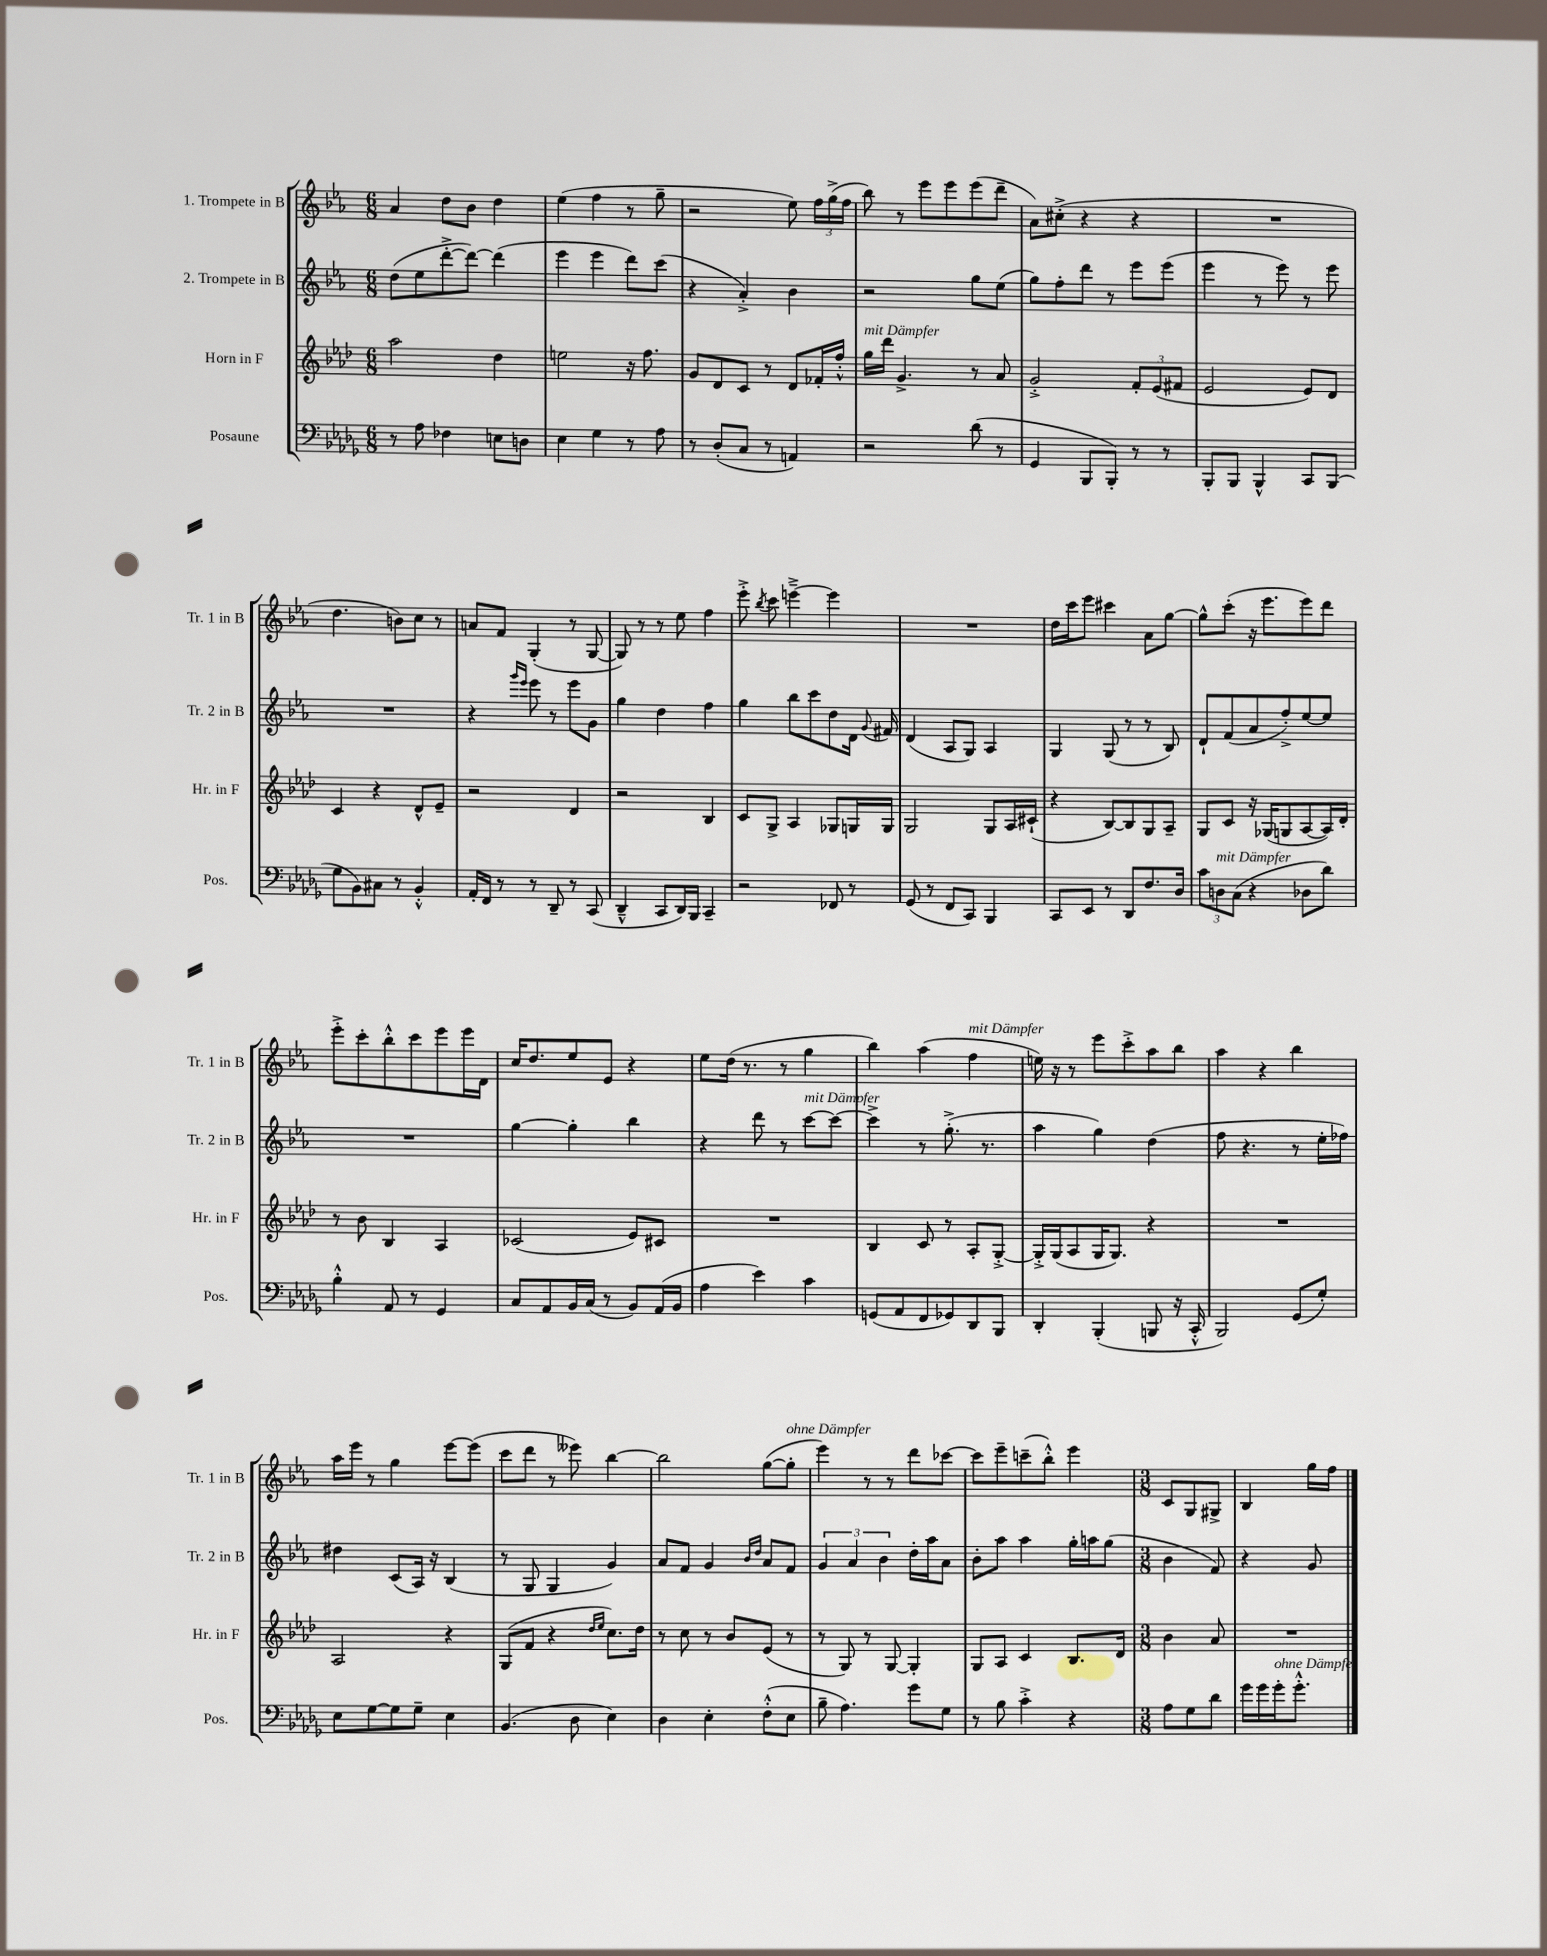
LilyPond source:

<<
\new StaffGroup <<
\new Staff = "s0" \with { instrumentName = "1. Trompete in B" shortInstrumentName = "Tr. 1 in B" } {
    \clef treble \key ees \major \numericTimeSignature \time 6/8
    \autoBeamOff aes'4 d''8[ bes'8] d''4 |
    ees''4( f''4 r8 g''8-- |
    r2 ees''8) \tuplet 3/2 { f''16[ g''16->( f''16] } |
    bes''8) r8 ees'''8[ ees'''8 ees'''8( d'''8]-- |
    aes'8[) cis''8]-.->( r4 r4 |
    R2. |
    d''4. b'8[) c''8] r8 |
    a'8[ f'8] g4-.( r8 g8~ |
    g8) r8 r8 ees''8 f''4 |
    ees'''8-.-> \acciaccatura { bes''8 } c'''8 e'''4~---> e'''4 |
    R2. |
    d''16[ c'''16 ees'''8] cis'''4 aes'8[ g''8]~ |
    g''8[-^ c'''8]-.( r16 ees'''8.[ ees'''8) d'''8] |
    ees'''8[-.-> c'''8-. bes''8-.-^ c'''8 ees'''8 ees'''16 d'16] |
    c''16[ d''8. ees''8 ees'8] r4 |
    ees''8[ d''16]( r8. r8 g''4 |
    bes''4) aes''4( f''4^\markup { \italic "mit Dämpfer" } |
    e''16) r16 r8 ees'''8[ c'''8-.-> aes''8 bes''8] |
    aes''4 r4 bes''4 |
    aes''16[ ees'''16] r8 g''4 ees'''8[~ ees'''8]( |
    c'''8[ d'''8] r8 eeses'''8) bes''4~ |
    bes''2 g''8[~( g''8]-.^\markup { \italic "ohne Dämpfer" } |
    ees'''4) r8 r8 d'''8[ ces'''8]~ |
    ces'''8[ ees'''8-- c'''8--( bes''8]-.-^) ees'''4 |
    \numericTimeSignature \time 3/8 c'8[ g8 gis8]-> |
    bes4 g''16[ f''16] \bar "|." |
}
\new Staff = "s1" \with { instrumentName = "2. Trompete in B" shortInstrumentName = "Tr. 2 in B" } {
    \clef treble \key ees \major \numericTimeSignature \time 6/8
    \autoBeamOff d''8[( ees''8 d'''8~-.-> d'''8]~) d'''4( |
    ees'''4 ees'''4 d'''8[) c'''8]( |
    r4 aes'4-.->) bes'4 |
    r2 g''8[ ees''8]( |
    g''8[) f''8-. d'''8] r8 ees'''8[ ees'''8]( |
    ees'''4 r8 ees'''8) r8 ees'''8 |
    R2. |
    r4 \grace { g'''16[ ees'''16] } ees'''8 r8 ees'''8[ g'8] |
    g''4 d''4 f''4 |
    g''4 bes''8[ c'''8 d''8 d'16] \appoggiatura { g'8 } fis'16 |
    d'4( aes8[ g8]) aes4 |
    g4 g8( r8 r8 bes8) |
    d'8[-! f'8( aes'8 f''8-.->) ees''8~ ees''8] |
    R2. |
    g''4~ g''4-. bes''4 |
    r4 d'''8 r8 c'''8[~^\markup { \italic "mit Dämpfer" } c'''8]~ |
    c'''4-> r8 g''8.-.->( r8. |
    aes''4 g''4) d''4( |
    f''8 r4. r8 ees''16[-. fes''16]) |
    dis''4 c'8[( aes16]) r16 bes4( |
    r8 g8 g4 g'4) |
    aes'8[ f'8] g'4 \grace { bes'16[ d''16] } aes'8[ f'8] |
    \tuplet 3/2 { g'4 aes'4 bes'4 } d''16[-. aes''16 aes'8] |
    bes'8[-. aes''8] aes''4 g''16[-. a''16 g''8]( |
    \numericTimeSignature \time 3/8 bes'4 f'8) |
    r4 g'8 \bar "|." |
}
\new Staff = "s2" \with { instrumentName = "Horn in F" shortInstrumentName = "Hr. in F" } {
    \clef treble \key aes \major \numericTimeSignature \time 6/8
    \autoBeamOff aes''2 des''4 |
    e''2 r16 f''8. |
    g'8[ des'8 c'8] r8 des'8[ fes'16-. f''16]-.-^ |
    g''16[^\markup { \italic "mit Dämpfer" } des'''16] g'4.-> r8 aes'8 |
    g'2-.-> \tuplet 3/2 { f'8[-. ees'8( fis'8] } |
    ees'2 ees'8[) des'8] |
    c'4 r4 des'8[-^ ees'8]-- |
    r2 des'4 |
    r2 bes4 |
    c'8[ g8]-> aes4 ges8[ g16 g16] |
    g2 g8[ aes16 cis'16]-!( |
    r4 bes8[~) bes8 g8 aes8]-- |
    g8[ c'8] r16 ges16[( g8 aes8~ aes16) des'16]-. |
    r8 bes'8 bes4 aes4 |
    ces'2( ees'8[) cis'8] |
    R2. |
    bes4 c'8 r8 aes8[-. g8]~-.-> |
    g16[-.-> g16( aes8 g16 g8.]) r4 |
    R2. |
    aes2 r4 |
    g8[( f'8] r4 \grace { des''16[ ees''16] } c''8.[) des''16] |
    r8 c''8 r8 bes'8[ ees'8]( r8 |
    r8 g8) r8 g8~ g4-. |
    g8[ aes8] c'4 bes8.[ des'16] |
    \numericTimeSignature \time 3/8 bes'4 aes'8 |
    R4. \bar "|." |
}
\new Staff = "s3" \with { instrumentName = "Posaune" shortInstrumentName = "Pos." } {
    \clef bass \key des \major \numericTimeSignature \time 6/8
    \autoBeamOff r8 aes8 fes4 e8[ d8] |
    ees4 ges4 r8 aes8 |
    r8 des8[-.( c8] r8 a,4) |
    r2 des'8( r8 |
    ges,4 bes,,8[ bes,,8]-.) r8 r8 |
    bes,,8[-. bes,,8] bes,,4-^ c,8[ bes,,8]( |
    ges8[ bes,8) cis8] r8 bes,4-.-^ |
    aes,16[-. f,16] r8 r8 des,8-- r8 c,8( |
    des,4---^ c,8[ des,16) bes,,16] c,4-- |
    r2 fes,8 r8 |
    ges,8( r8 f,8[ c,8]) bes,,4 |
    c,8[ ees,8] r8 des,8[ f8. des16] |
    \tuplet 3/2 { c'8[ d8^\markup { \italic "mit Dämpfer" } c8]( } r4 des8[ des'8]) |
    bes4-.-^ aes,8 r8 ges,4 |
    c8[ aes,8 bes,16 c16]( r8 bes,8[) aes,16( bes,16] |
    aes4 ees'4) c'4 |
    g,8[( aes,8 f,8 ges,8) des,8 bes,,8] |
    des,4-. bes,,4-.( b,,8 r16 c,16-.-^ |
    bes,,2) ges,8[( ges8]-.) |
    ees8[ ges8~ ges8 ges8]-- ees4 |
    bes,4.( des8 ees4) |
    des4 ees4-. f8[-.-^( ees8] |
    bes8-- aes4.) ges'8[ ges8] |
    r8 bes8 c'4-.-> r4 |
    \numericTimeSignature \time 3/8 aes8[ ges8 des'8] |
    ges'16[ ges'16 ges'16-.^\markup { \italic "ohne Dämpfer" } ges'8.]-.-^ \bar "|." |
}
>>
>>
\layout { \context { \Score \remove "Bar_number_engraver" } }
